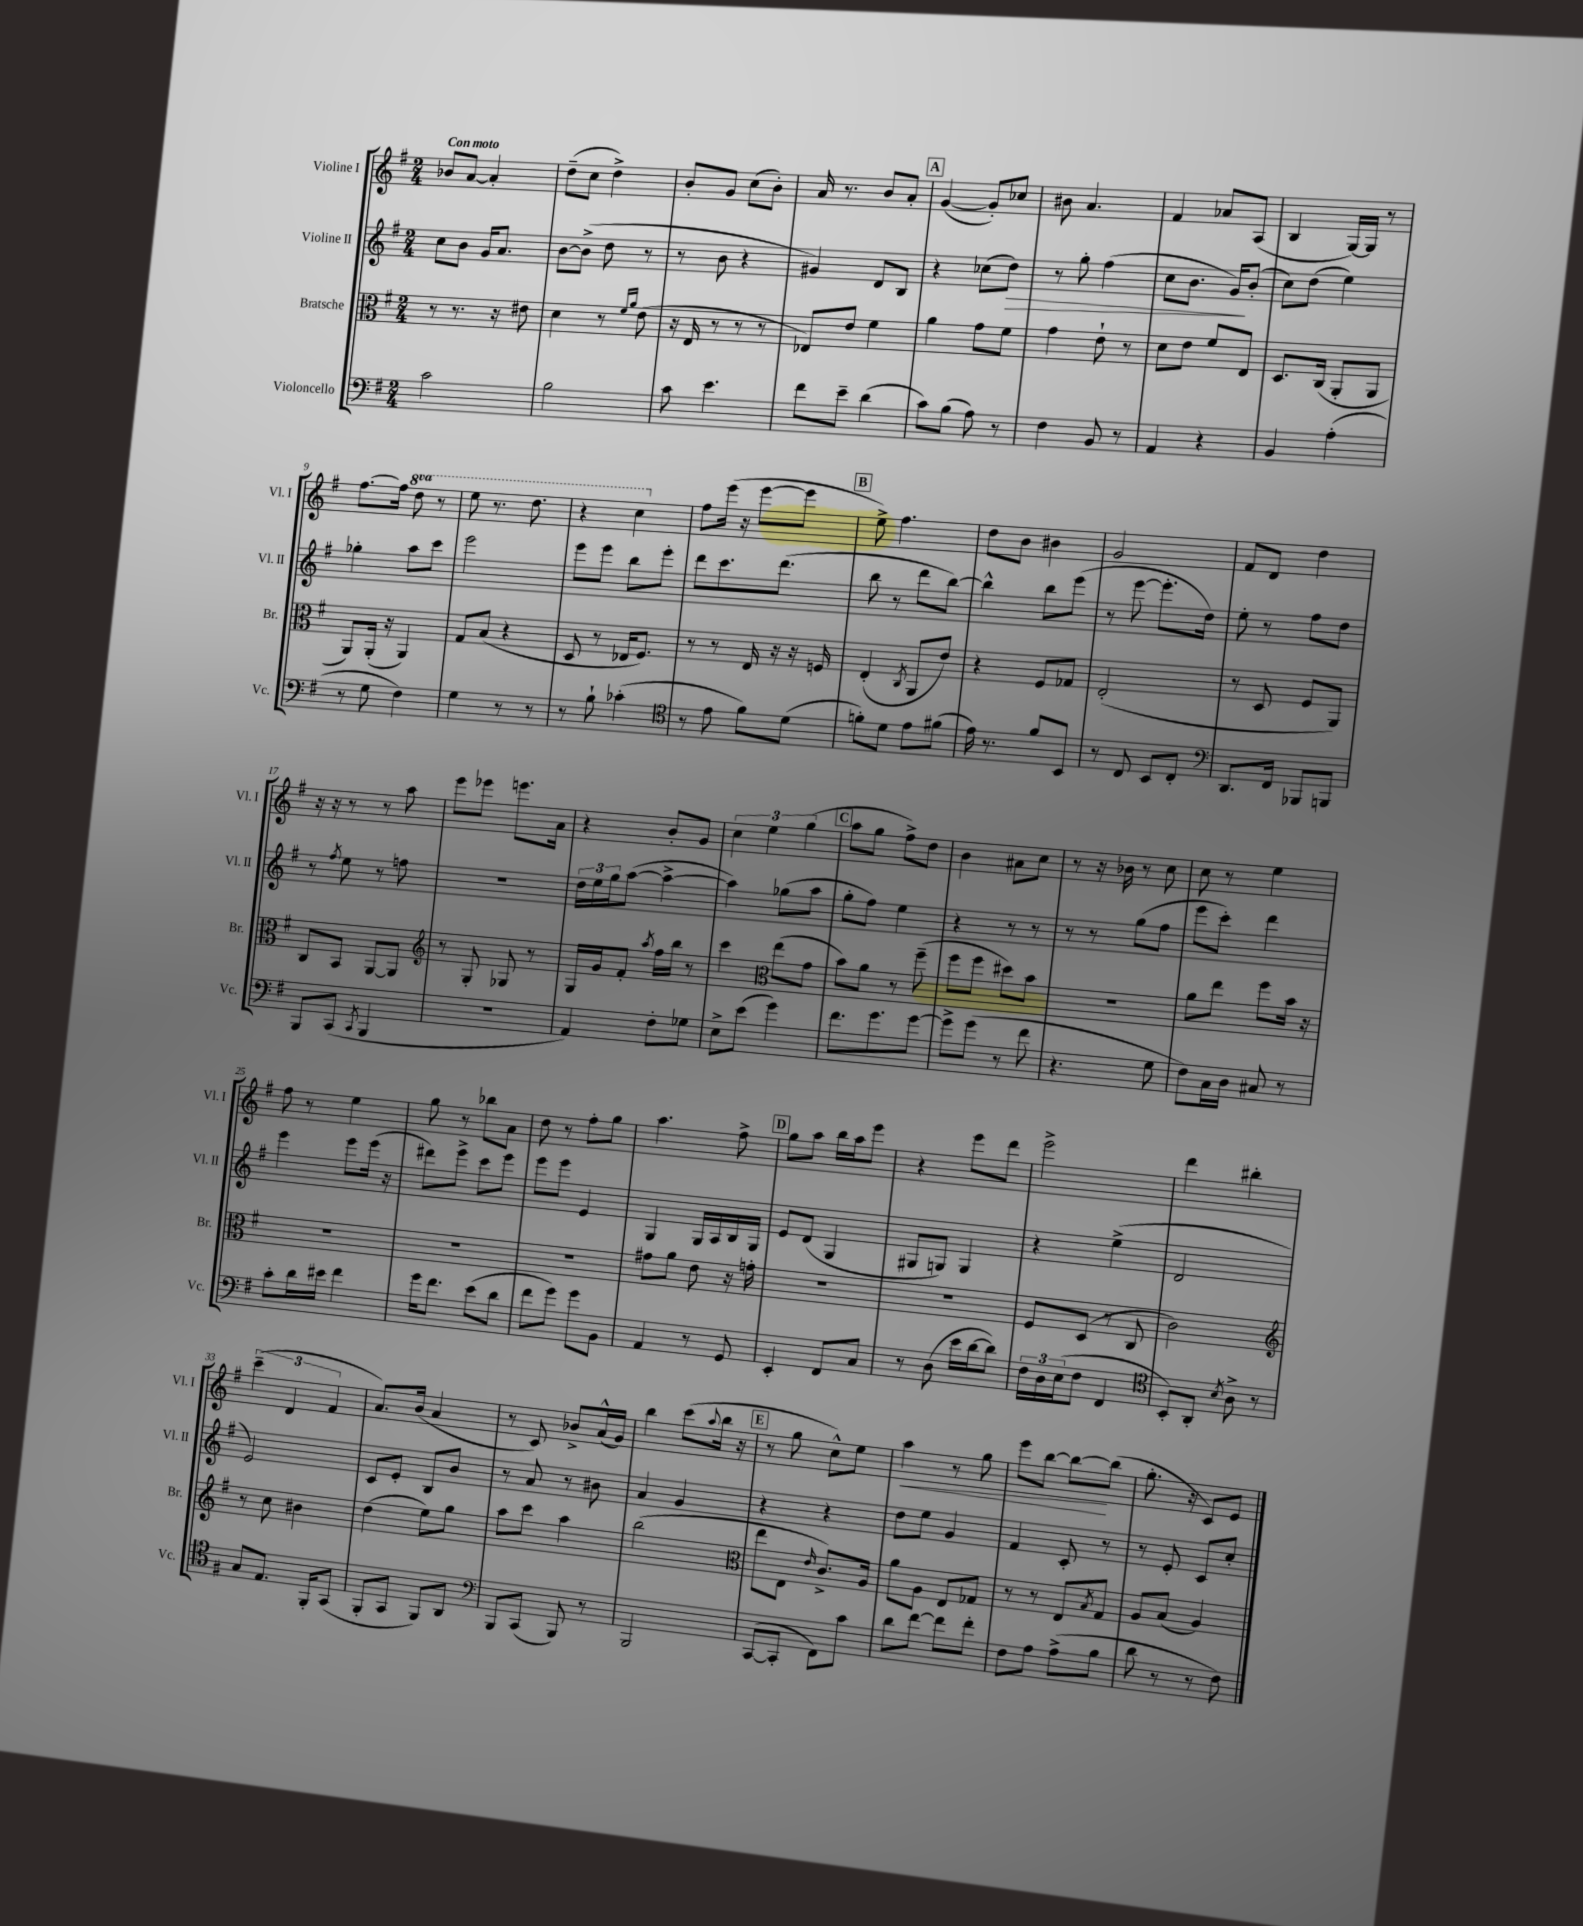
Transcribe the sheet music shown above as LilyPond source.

<<
\new StaffGroup <<
\new Staff = "s0" \with { instrumentName = "Violine I" shortInstrumentName = "Vl. I" } {
    \clef treble \key g \major \numericTimeSignature \time 2/4 \set Staff.ottavationMarkups = #ottavation-simple-ordinals \tempo "Con moto"
    bes'8 a'8~ a'4-. |
    d''8--( c''8 d''4->) |
    b'8-. g'8 c''8( b'8-.) |
    a'16 r8. b'8 a'8-. |
    \mark \markup { \box "A" } g'4~( g'8-.) ces''8 |
    bis'8 a'4. |
    fis'4 aes'8 a8( |
    b4 g16~) g16 r8 |
    fis''8.~ fis''16 \ottava #1 d'''8 r8 |
    e'''8 r8. d'''8. |
    r4 c'''4 \ottava #0 |
    fis''8 e'''16( r16 e'''8~ e'''8 |
    \mark \markup { \box "B" } e''8->) fis''4. |
    d''8 b'8 bis'4 |
    g'2 |
    fis'8 d'8 d''4 |
    r16 r16 r8 r8 a''8 |
    e'''8 ees'''8 e'''8. a'16 |
    r4 b'8-. g'8 |
    \tuplet 3/2 { c''4 e''4 g''4( } |
    \mark \markup { \box "C" } a''8 g''8 fis''8->) d''8 |
    b'4 ais'8 c''8 |
    r8 r16 bes'16 r8 c''8 |
    c''8 r8 e''4 |
    fis''8 r8 e''4 |
    g''8 r8 bes''8 a'8 |
    d''8 r8 fis''8-. g''8 |
    a''4. fis''8-> |
    \mark \markup { \box "D" } g''8 a''8 b''16 a''16 e'''8 |
    r4 e'''8 d'''8 |
    e'''2-> |
    d'''4 bis''4-. |
    \tuplet 3/2 { c'''4--( d'4 fis'4 } |
    a'8.) b'16( a'4 |
    r8 c'8) bes'8-> a'16-^( g'16) |
    b''4 c'''8( \appoggiatura { a''8 } b''16 r16 |
    \mark \markup { \box "E" } r8 g''8 c''8-^) e''8 |
    a''4\< r8 g''8 |
    e'''8 b''8~ b''8~\! b''8( |
    g''8.-. r16 c'8) e'8 \bar "|." |
}
\new Staff = "s1" \with { instrumentName = "Violine II" shortInstrumentName = "Vl. II" } {
    \clef treble \key g \major \numericTimeSignature \time 2/4
    c''8 b'8 g'16 a'8. |
    b'8~ b'8->( d''8 r8 |
    r8 b'8 r4 |
    gis'4) d'8 b8 |
    \mark \markup { \box "A" } r4 ces''8( d''8\>) |
    r8 g''8-. fis''4( |
    c''8 b'8. g'16\!) b'8-.( |
    c''8) d''8( e''4) |
    ges''4-. a''8 c'''8 |
    e'''2 |
    e'''8 e'''8 b''8 e'''8-. |
    d'''8 c'''8. d'''8.( |
    \mark \markup { \box "B" } b''8 r8 d'''8 b''8~) |
    b''4-^ b''8 e'''8( |
    r8 e'''8~ e'''8.-. d''16) |
    e''8-. r8 fis''8 d''8 |
    r8 \acciaccatura { fis''8 } e''8 r8 f''8 |
    R2 |
    \tuplet 3/2 { d''16 e''16 g''16 } a''8~( a''4~-> |
    a''4) ges''8( a''8 |
    \mark \markup { \box "C" } g''8-. fis''8) e''4 |
    r4 r8 r8 |
    r8 r8 g''8( fis''8 |
    e'''8 c'''8-.) d'''4 |
    e'''4 e'''8 e'''16( r16 |
    dis'''8) e'''8-> c'''8 e'''8 |
    e'''8 e'''8 e'4 |
    g4 g16 a16 b16 g16 |
    \mark \markup { \box "D" } e'8 d'8( g4 |
    gis8 g8) g4 |
    r4 e''4->( |
    d'2 |
    e'2) |
    c'8 e'8-. b8 b'8 |
    r8 a'8 r8 bis'8 |
    a'4 g'4 |
    \mark \markup { \box "E" } r4 r4 |
    d''8 e''8 g'4 |
    fis'4 c'8-. r8 |
    r8 e'8-. c'8 c''8-. \bar "|." |
}
\new Staff = "s2" \with { instrumentName = "Bratsche" shortInstrumentName = "Br." } {
    \clef alto \key g \major \numericTimeSignature \time 2/4
    r8 r8. r16 eis'8 |
    d'4 r8 \grace { fis'16 a'16 } e'8( |
    r16 e16 r8 r8 r8 |
    ees8) e'8 fis'4 |
    \mark \markup { \box "A" } a'4 g'8 fis'8 |
    g'4 e'8-! r8 |
    d'8 e'8 fis'8 e8 |
    d8. c16( a,8-. a,8 |
    a,8) a,16-.( r16 a,4) |
    g8 b8( r4 |
    d8 r8 ees16 fis8.) |
    r8 r8 e16 r16 r16 f16 |
    \mark \markup { \box "B" } e4-.( \acciaccatura { c8 } a,8 e'8) |
    r4 fis8 ges8 |
    e2-.( |
    r8 d8 fis8 a,8) |
    c8 b,8 a,8~ a,8 |
    \clef treble r8 g8-. ges8 r8 |
    g16 g'16 fis'8-. \acciaccatura { a''8 } fis''16 b''16 r8 |
    c'''4 \clef alto e''8( g'8 |
    \mark \markup { \box "C" } b'8) a'8 r8 fis''8--( |
    fis''8 fis''8 dis''8) b'8 |
    R2 |
    a'8 e''8 fis''8 b'16 r16 |
    R2 |
    R2 |
    R2 |
    gis'8 a'8 e'8 r16 g'16-. |
    \mark \markup { \box "D" } R2 |
    R2 |
    fis8 d8( r8 c8 |
    c'2) |
    \clef treble r8 c''8 bis'4 |
    d''4( e''8) g''8 |
    a''8 c'''8 a''4 |
    b''2( |
    \mark \markup { \box "E" } \clef alto e''8 e8 \grace { e'16 } c'8.->) a16 |
    a'8 a8 e8 ges8 |
    r8 r8 e8 \acciaccatura { b8 } g8 |
    a8 b8( a4) \bar "|." |
}
\new Staff = "s3" \with { instrumentName = "Violoncello" shortInstrumentName = "Vc." } {
    \clef bass \key g \major \numericTimeSignature \time 2/4
    c'2 |
    b2 |
    c'8 e'4. |
    fis'8 e'8-- d'4( |
    \mark \markup { \box "A" } c'8) b8( a8) r8 |
    fis4 b,8 r8 |
    a,4 r4 |
    b,4 a4-.( |
    r8 g8 fis4) |
    g4 r8 r8 |
    r8 b8-! ces'4-.( |
    \clef tenor r8 e'8 fis'8) d'8( |
    \mark \markup { \box "B" } f'8-.) d'8 e'8 fis'8( |
    e'16) r8. fis'8 b,8 |
    r8 c8 b,8 c8-. |
    \clef bass d,8. fis,16 bes,,8 b,,8 |
    b,,8 c,8( \acciaccatura { c,8 } b,,4 |
    R2 |
    a,4) fis8-. ges8 |
    e8-> e'8( g'4) |
    \mark \markup { \box "C" } fis'8. g'8. g'8~ |
    g'8-> g'8( r8 fis'8 |
    r4. g8 |
    fis8) c16 d16 cis8 r8 |
    c'8-. d'16 eis'16 fis'4 |
    g'16 fis'8. e'8( d'8 |
    fis'8 g'8) g'8 b,8 |
    a,4 r8 g,8 |
    \mark \markup { \box "D" } e,4-. fis,8 c8 |
    r8 d8( e'16 d'16~ d'8) |
    \tuplet 3/2 { fis16 d16 e16( } fis8 fis,4 |
    \clef tenor b,8-.) a,8-. \acciaccatura { b8 } a8-> r8 |
    g8 e8. fis,16-. g,8( |
    fis,8-. g,8 fis,8) a,8 |
    \clef bass b,,8 c,8( b,,8) r8 |
    b,,2 |
    \mark \markup { \box "E" } c,8~( c,8-. fis,8) c'8 |
    d'8 fis'8~ fis'8 fis'8-. |
    fis8 a8 a8->( b8 |
    d'8 r8 r8 fis8) \bar "|." |
}
>>
>>
